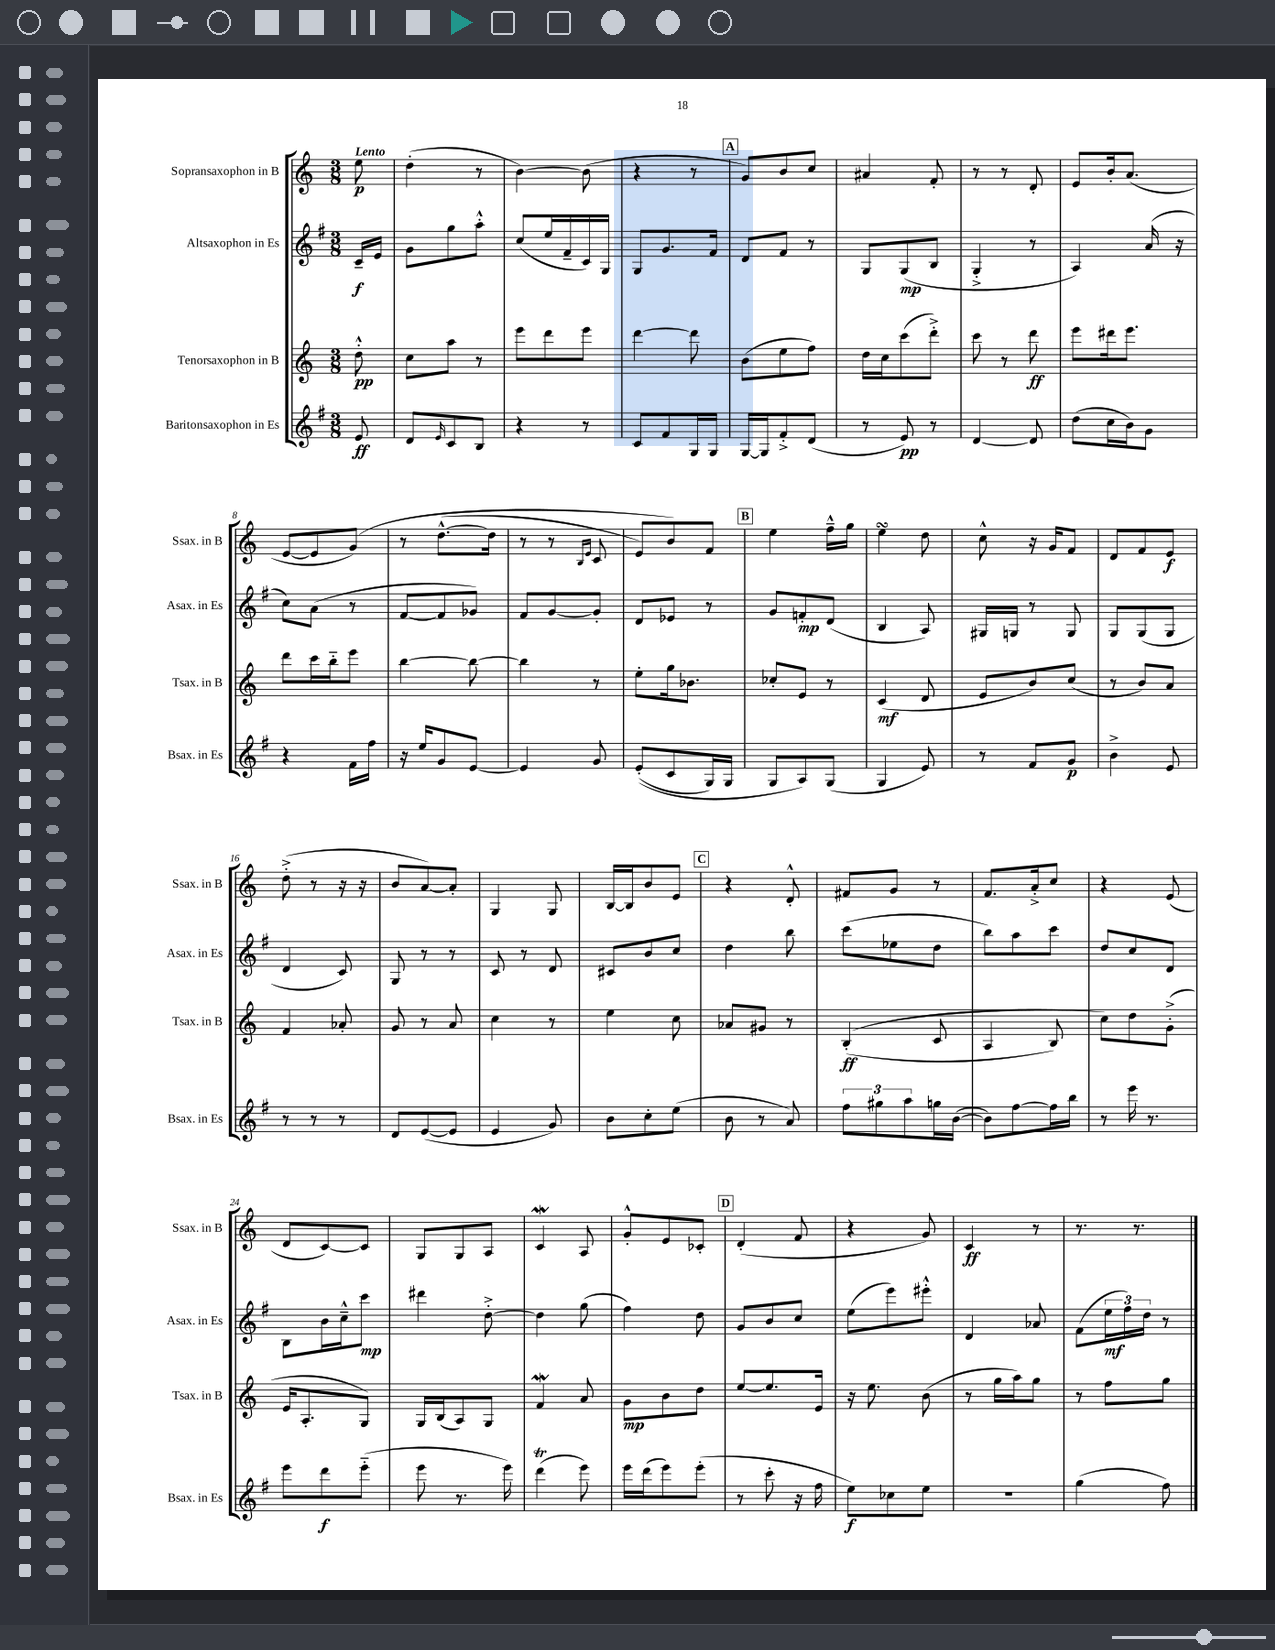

**kern	**kern	**kern	**kern
*staff4	*staff3	*staff2	*staff1
*clefG2	*clefG2	*clefG2	*clefG2
*k[f#]	*k[]	*k[f#]	*k[]
*M3/8	*M3/8	*M3/8	*M3/8
8e	8dd'^^	16c~	8ee
.	.	16e	.
=	=	=	=
8d	8cc	8g	(4dd'
16qqe	.	.	.
8c	8aa	8gg	.
8B	8r	8aa'^^	8r
=	=	=	=
4r	8eee	(8cc	[4b)
.	8ddd	16ee	.
.	.	16f#~	.
8r	8eee	16c)	(8b]
.	.	16G	.
=	=	=	=
8c	[4ddd	8G	4r
8f#	.	8.g	.
16G	8ddd]	.	8r
16G	.	16f#	.
=	=	=	=
[16G	(8b	8d	8g)
16G]	.	.	.
8f#'^	8ee	8f#	8b
(8d	8ff)	8r	8cc
=	=	=	=
8r	16dd	8G	4a#
.	16cc	.	.
8e)	(8ccc	(8G	.
8r	8ddd'^)	8B	8f'
=	=	=	=
[4d	8ccc	4G'^	8r
.	8r	.	8r
8d]	8ddd	8r	8d'
=	=	=	=
(8dd	8eee	4A)	8e
16cc	16ddd#	.	16b'
16b)	8.eee	.	(8.a
8g	.	(16a	.
.	.	16r	.
=	=	=	=
4r	8ddd	8cc)	[8e
.	16ccc	(8a	8e]
.	16bb'~	.	.
16f#	8eee	8r	&(8g)
16ff#	.	.	.
=	=	=	=
16r	[4bb	[8f#	8r
16ee	.	.	.
8g	.	8f#]	([8.dd^^
[8e	8bb_	8g-)	.
.	.	.	16dd]
=	=	=	=
4e]	4bb]	8f#	8r
.	.	[8g	8r
.	.	.	16qqB
.	.	.	16qqe
8g	8r	8g']	8c
=	=	=	=
&((8e'	8ee'	8d	8e)
8c	16gg	8e-	8b&)
.	8.b-	.	.
16G)	.	8r	8f
16G	.	.	.
=	=	=	=
8G	8cc-'	8g	4ee
8A&)	8e	8f'	.
(8G	8r	(8d	16ff~^^
.	.	.	16gg
=	=	=	=
4G	(4c	4B	4ee
8e)	8d	8A)	8dd
=	=	=	=
8r	8e	16G#	8cc^^
.	.	16G	.
8f#	8b)	8r	16r
.	.	.	16g
8g	(8cc	8G	8f
=	=	=	=
4b^	8r	8G	8d
.	8b)	(8G	8f
8e	8a	8G	8e
=	=	=	=
8r	4f	4d	(8dd'^
8r	.	.	8r
8r	8a-'	8c)	16r
.	.	.	16r
=	=	=	=
8d	8g	8G	8b
([8e	8r	8r	[8a)
8e]	8a	8r	8a']
=	=	=	=
4e	4cc	8c	4G
.	.	8r	.
8g)	8r	8d	8G
=	=	=	=
8b	4ee	8c#	[16B
.	.	.	16B]
8cc'	.	8b	8b
(8ee	8cc	8cc	8e
=	=	=	=
8b	8a-	4dd	4r
8r	8g#	.	.
8a)	8r	8bb	8d'^^
=	=	=	=
12ff#	&((4B'	(8ccc	8f#
12gg#	.	.	.
.	.	8ee-	8g
12aa	.	.	.
16gg	8c	8dd	8r
([16b	.	.	.
=	=	=	=
8b])	4A	8bb)	8.f
[8ff#	.	8aa	.
.	.	.	16a'^
16ff#]	8B)	8ccc	8cc
16bb	.	.	.
=	=	=	=
8r	8cc&)	8dd	4r
16eee	8dd	8cc	.
8.r	.	.	.
.	(8g'^	8d	(8e
=	=	=	=
8eee	16e	8B	8d
.	8.A'	.	.
8ddd	.	16b	[8c)
.	.	16cc~^^	.
(8eee'~	8G)	8ccc	8c]
=	=	=	=
8eee	16G	4ddd#	8G
.	(16B	.	.
8.r	8A)	.	8G
.	8G	[8dd'^	8A
16eee)	.	.	.
=	=	=	=
(4ddd	4f	4dd]	4c
8eee)	8a	(8gg	8A
=	=	=	=
16eee	8g	4ff#)	8g'^^
(16ddd	.	.	.
8eee)	8b	.	8e
(8eee'	8dd	8dd	8c-'
=	=	=	=
8r	[8ee	8g	(4d'
8ccc'	8.ee]	8b	.
16r	.	8cc	8f
16ff#	16e	.	.
=	=	=	=
8ee)	16r	(8ee	4r
.	8.ee	.	.
8cc-	.	8eee)	.
8ee	(8b	8eee#'^^	8g)
=	=	=	=
4.r	8r	4d	4c
.	16gg	.	.
.	16aa)	.	.
.	8gg	8a-	8r
=	=	=	=
(4gg	8r	(8f#	8.r
.	8ff	24ee	.
.	.	24ff#)	.
.	.	.	8.r
.	.	24dd	.
8ff#)	8gg	8r	.
==	==	==	==
*-	*-	*-	*-
